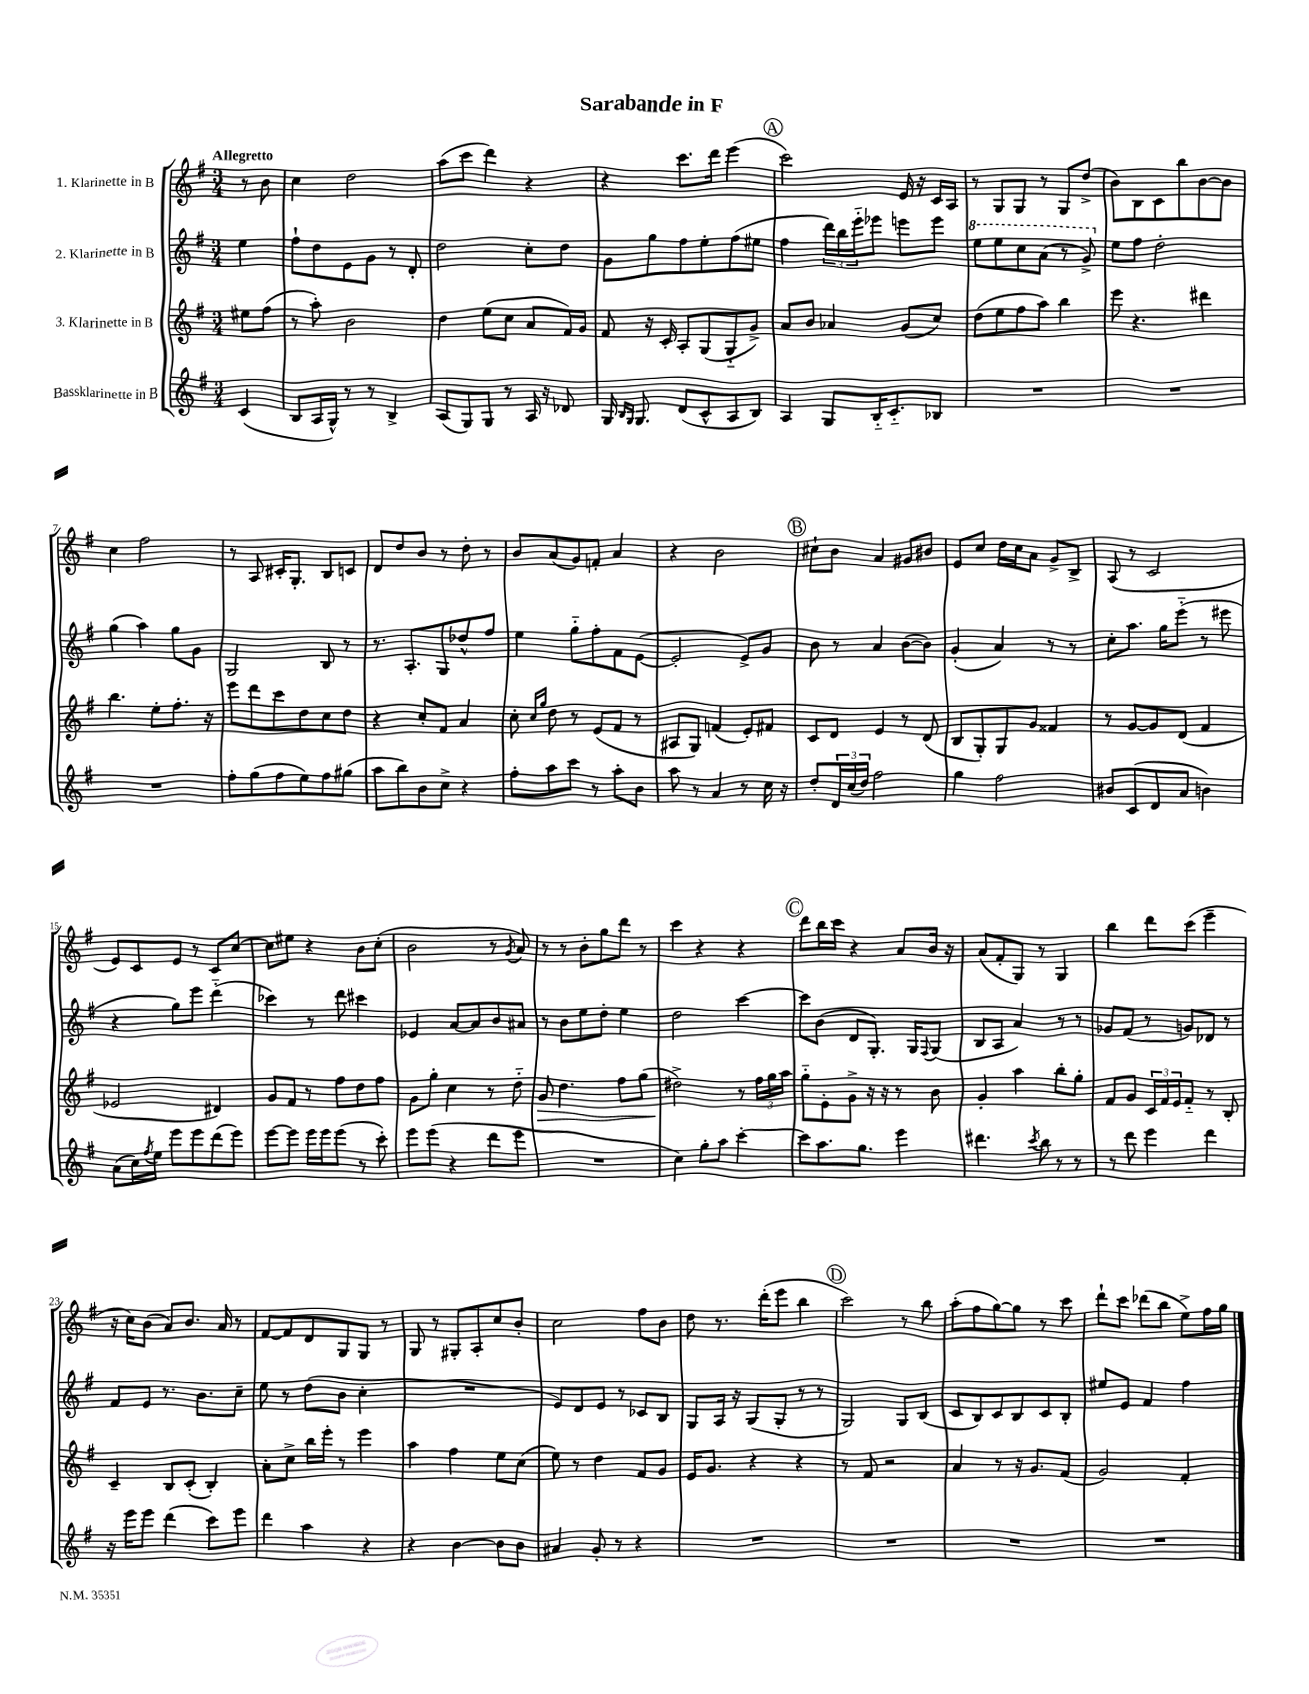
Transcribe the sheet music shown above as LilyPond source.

\header { title = "Sarabande in F" }
<<
\new StaffGroup <<
\new Staff = "s0" \with { instrumentName = "1. Klarinette in B" } {
    \clef treble \key g \major \numericTimeSignature \time 3/4 \partial 4 \tempo "Allegretto"
    r8 b'8 |
    c''4 d''2 |
    a''8( c'''8 d'''4) r4 |
    r4 c'''8. d'''16 e'''4( |
    \mark \markup { \circle "A" } c'''2) e'16 r16 c'16 a16 |
    r8 g8 g8 r8 g8 d''8->( |
    b'8) b8 c'8 b''8 b'8~ b'8 |
    c''4 fis''2 |
    r8 a8 cis'16-. g8.-. b8 c'8 |
    d'8 d''8 b'8 r8 d''8-. r8 |
    b'8 a'8( g'8) f'8-. a'4 |
    r4 b'2 |
    \mark \markup { \circle "B" } cis''8-! b'8 a'4 gis'8 bis'8 |
    e'8 c''8 d''16 c''16 a'8 g'8-> b8-> |
    a8( r8 c'2 |
    e'8) c'8 e'8 r8 c'8 c''8~ |
    c''8 eis''8 r4 b'8 c''8-.( |
    b'2 r8 \acciaccatura { g'8 } a'8) |
    r8 r8 b'8-. g''8 d'''8 r8 |
    c'''4 r4 r4 |
    \mark \markup { \circle "C" } d'''8 b''16 c'''16 r4 a'8 b'16 r16 |
    a'8( fis'8-. g8) r8 g4 |
    b''4 d'''8 c'''8( e'''4-- |
    r16 c''16) b'8( a'8) b'8. a'16 r8 |
    fis'8~ fis'8 d'8 g8 g8 r8 |
    g8 r8 gis8-. a8-. c''8 b'8-. |
    c''2 fis''8 b'8 |
    d''8 r8. d'''16-.( e'''8 b''4 |
    \mark \markup { \circle "D" } c'''2) r8 b''8 |
    a''8-.( fis''8 g''8~) g''8 r8 c'''8 |
    d'''8-! c'''8 des'''8( b''8 e''8->) fis''16 g''16 \bar "|." |
}
\new Staff = "s1" \with { instrumentName = "2. Klarinette in B" } {
    \clef treble \key g \major \numericTimeSignature \time 3/4 \partial 4
    e''4 |
    fis''8-! d''8 e'8 g'8 r8 d'8-. |
    d''2 c''8-. d''8 |
    g'8 g''8 fis''8 e''8-. fis''8( eis''8 |
    \mark \markup { \circle "A" } fis''4 \tuplet 3/2 { d'''16) b''16 e'''16-_ } ees'''8 e'''8 e'''8 |
    \ottava #1 e'''8 e'''8 c'''8 a''8( r8 g''8->) \ottava #0 |
    e''8 fis''8 d''2-. |
    g''4( a''4) g''8 g'8 |
    g2 b8 r8 |
    r8. a8.-. g8 des''8-^ fis''8 |
    e''4 g''8-_ fis''8-. fis'8 e'8~( |
    e'2-. e'8->) g'8 |
    \mark \markup { \circle "B" } b'8 r8 a'4 b'8~( b'8) |
    g'4-.( a'4) r8 r8 |
    c''8-. a''8. g''16 e'''8-_( r8 eis'''8 |
    r4 g''8) e'''8 d'''4-_( |
    ces'''4) r8 d'''8 cis'''4 |
    ees'4 a'8~ a'8 b'8 ais'8 |
    r8 b'8 e''8 d''8-. e''4 |
    d''2 c'''4~ |
    \mark \markup { \circle "C" } c'''8 b'8( d'8 g8.-.) g16 \appoggiatura { fis8 } g8( |
    b8 a8 a'4) r8 r8 |
    ges'8 fis'8( r8 g'8) des'8 r8 |
    fis'8 e'8 r8. b'8. c''8-- |
    e''8 r8 d''8( b'8 c''4-. |
    R2. |
    e'8) d'8 e'8 r8 ces'8 b8 |
    g8 a16 r16 g8( g8-. r8 r8 |
    \mark \markup { \circle "D" } g2) g8 b8( |
    c'8 b8) c'8 b8 c'8 b8-. |
    eis''8 e'8 fis'4 fis''4 \bar "|." |
}
\new Staff = "s2" \with { instrumentName = "3. Klarinette in B" } {
    \clef treble \key g \major \numericTimeSignature \time 3/4 \partial 4
    eis''8 fis''8( |
    r8 a''8-.) b'2 |
    d''4 e''8( c''8 a'8 fis'16) g'16 |
    fis'8 r16 c'16-. a8-. g8( g8-_ g'8->) |
    \mark \markup { \circle "A" } a'8 b'8 aes'4 g'8( c''8) |
    d''8( e''8 fis''8 a''8) b''4 |
    e'''8 r4. dis'''4 |
    b''4. e''8-. fis''8.-. r16 |
    e'''8 d'''8 c'''8 d''8 c''8 d''8 |
    r4 c''8-. fis'8 a'4 |
    c''8-. \grace { c''16 g''16 } d''8 r8 e'8( fis'8 r8 |
    ais8 g8) f'4( e'8-.) fis'8 |
    \mark \markup { \circle "B" } c'8 d'8 e'4 r8 d'8( |
    b8 g8-.) g8 g'8 fisis'4 |
    r8 g'8~ g'8 d'8( fis'4 |
    ees'2 dis'4) |
    g'8 fis'8 r8 fis''8 d''8 fis''8 |
    g'8 g''8-. c''4 r8 d''8-_ |
    g'8\> d''4. fis''8 g''8( |
    dis''2->\!) r8 \tuplet 3/2 { fis''16 g''16 a''16 } |
    \mark \markup { \circle "C" } g''8-_ e'8-. g'8-> r16 r16 r8 b'8 |
    g'4-. a''4 b''8-. g''8-. |
    fis'8 g'8 \tuplet 3/2 { c'16 fis'16 e'16 } fis'8-_ r8 b8-. |
    c'4-- b8 c'8-.( b4-.) |
    a'8-. c''8-> b''16 e'''16-. r8 e'''4 |
    a''4 fis''4 e''8 c''8( |
    e''8) r8 d''4 fis'8 g'8 |
    e'16 g'8. r4 r4 |
    \mark \markup { \circle "D" } r8 fis'8 r2 |
    a'4 r8 r16 g'8. fis'8( |
    g'2) fis'4-. \bar "|." |
}
\new Staff = "s3" \with { instrumentName = "Bassklarinette in B" } {
    \clef treble \key g \major \numericTimeSignature \time 3/4 \partial 4
    c'4( |
    b8 a16 g16-^) r8 r8 b4-> |
    a8( g8) g8 r8 a16 r16 des'8 |
    g16 \grace { b16 g16 } g8. d'8( c'8-^ a8 b8) |
    \mark \markup { \circle "A" } a4 g8 b16-_ c'8.-_ bes8 |
    R2. |
    R2. |
    R2. |
    fis''8-. g''8( fis''8 e''8) fis''8 gis''8( |
    a''8 b''8) b'8 c''8-> r4 |
    fis''8-. a''8 c'''8 r8 a''8-. b'8 |
    a''8 r8 a'4 r8 c''16 r16 |
    \mark \markup { \circle "B" } d''8-. \tuplet 3/2 { d'16 c''16( d''16) } fis''2 |
    g''4 fis''2 |
    bis'8 c'8( d'8 a'8 b'4) |
    a'8( c''16) \acciaccatura { fis''8 } e''16 e'''8 e'''8 d'''8( e'''8) |
    e'''8~ e'''8 e'''16 e'''16 e'''8( r8 c'''8-.) |
    e'''8 e'''8( r4 d'''8 e'''8 |
    R2. |
    c''4) g''8-. a''8 c'''4~-. |
    \mark \markup { \circle "C" } c'''8 a''8. g''8. e'''4 |
    dis'''4. \acciaccatura { c'''8 } b''8 r8 r8 |
    r8 d'''8 e'''4 d'''4 |
    r16 e'''16 e'''8 d'''4( c'''8) e'''8 |
    d'''4 a''4 r4 |
    r4 b'4~ b'8 b'8 |
    ais'4 g'8-. r8 r4 |
    R2. |
    \mark \markup { \circle "D" } R2. |
    R2. |
    R2. \bar "|." |
}
>>
>>
